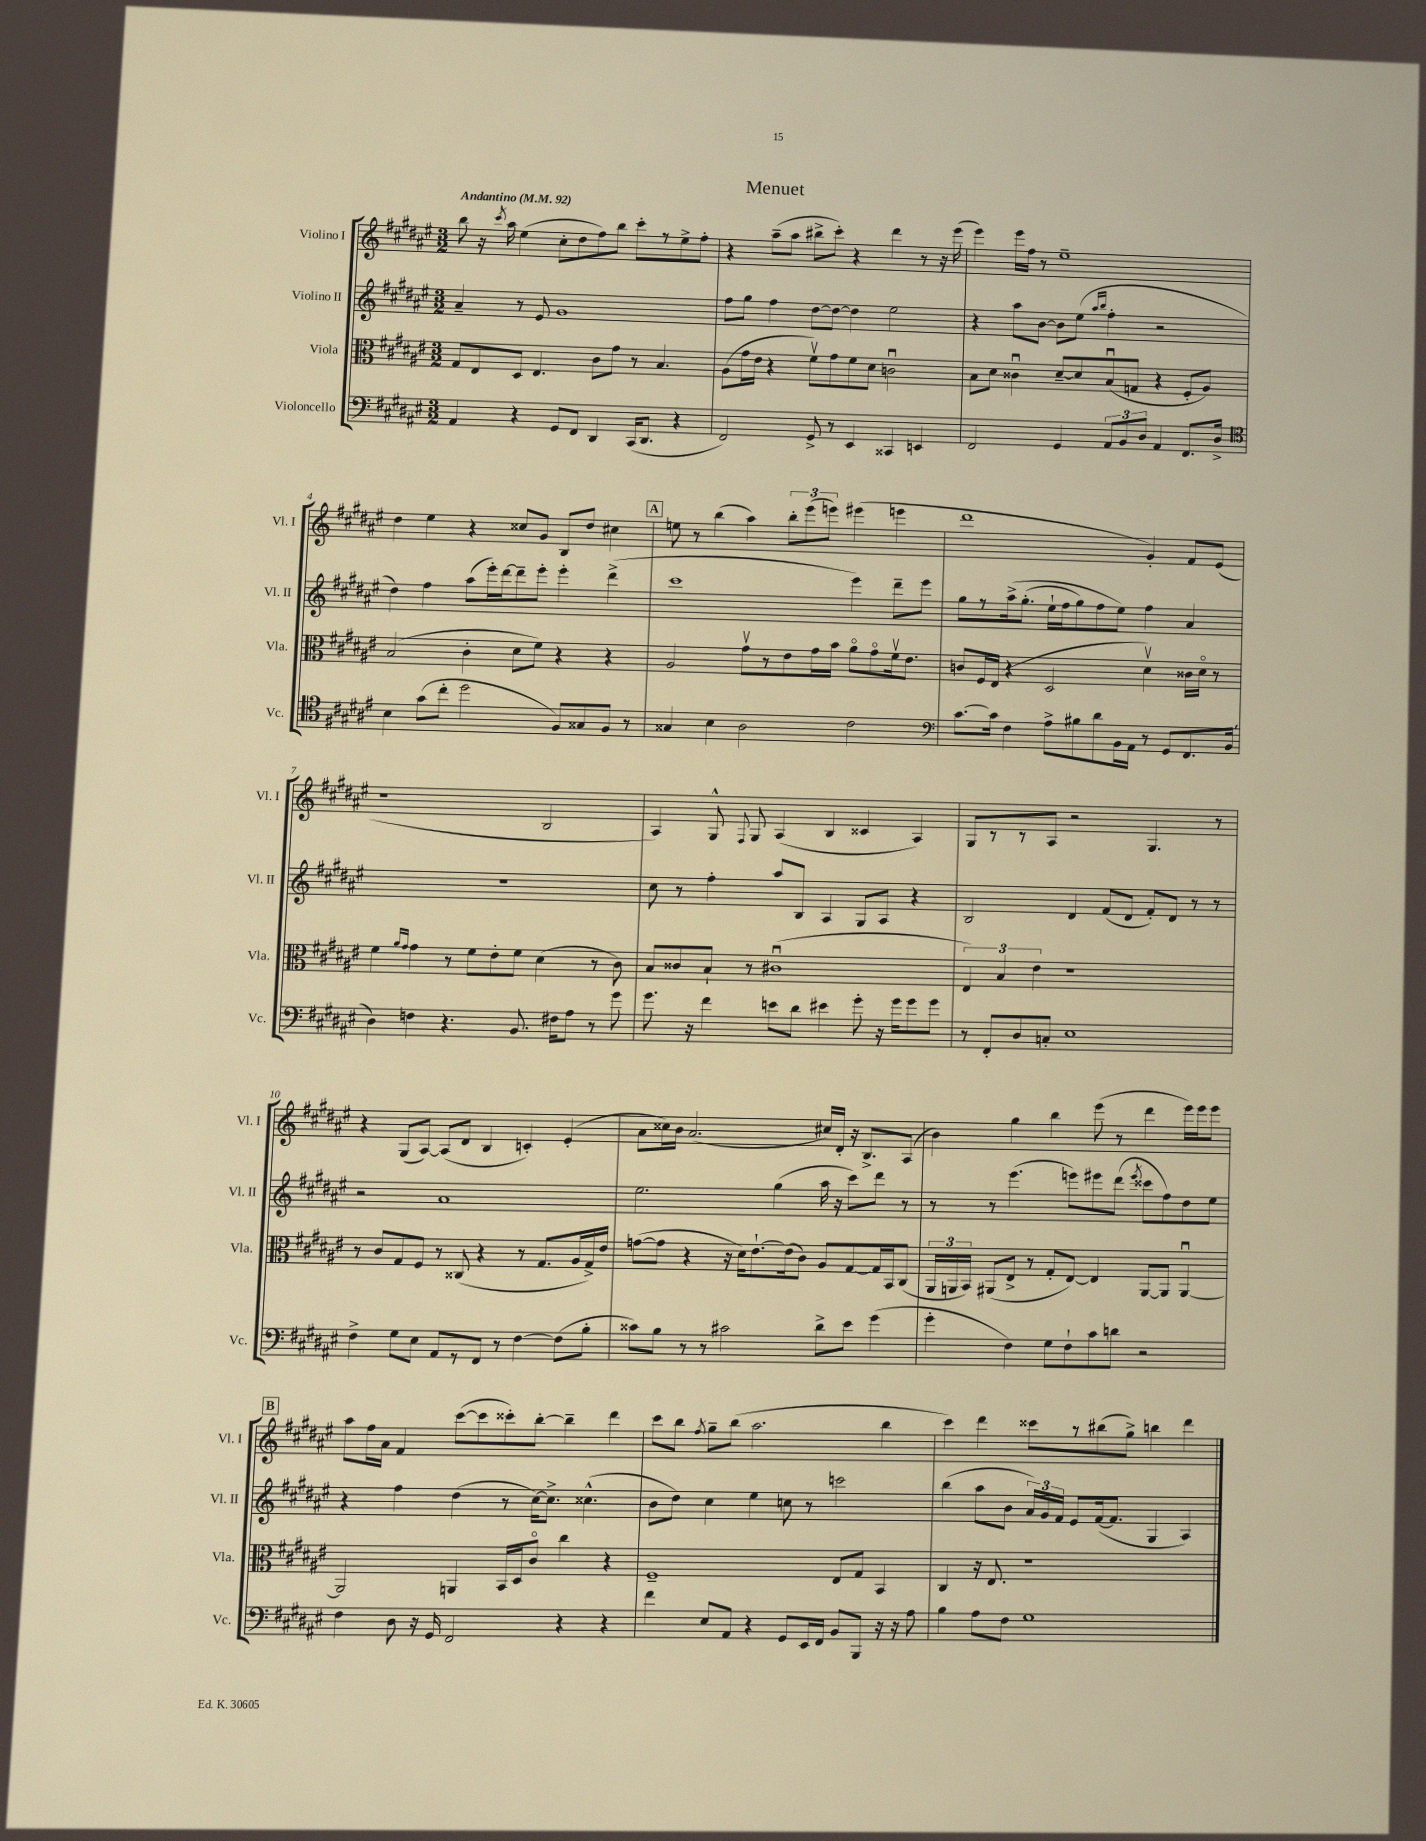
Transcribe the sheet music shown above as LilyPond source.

\header { title = "Menuet" }
<<
\new StaffGroup <<
\new Staff = "s0" \with { instrumentName = "Violino I" shortInstrumentName = "Vl. I" } {
    \clef treble \key fis \major \numericTimeSignature \time 3/2 \tempo "Andantino" 4 = 92
    \autoBeamOff b''8 r16 \acciaccatura { cis'''8 } ais''16 eis''4( cis''8[-. dis''8 fis''8) b''8] cis'''8[-. r8 eis''8-> fis''8]-. |
    r4 ais''8[--( ais''8] bis''8[-> cis'''8]-.) r4 dis'''4 r8 r16 eis'''16( |
    eis'''4) eis'''16[ fis''16] r8 eis''1-- |
    dis''4 eis''4 r4 cisis''8[ gis'8] b8[ dis''8] cis''4 |
    \mark \markup { \box "A" } e''8 r8 b''4( ais''4) \tuplet 3/2 { b''8[-. eis'''8( e'''8]) } eis'''4( e'''4 |
    dis'''1 gis'4-.) fis'8[ eis'8]( |
    r1 b2 |
    ais4) gis8-^ \appoggiatura { fis8 } gis8 ais4( b4 cisis'4 ais4) |
    gis8[ r8 r8 ais8] r2 gis4. r8 |
    r4 gis8[( ais8]~) ais8[( dis'8] b4 c'4-.) eis'4-.( |
    ais'8[ cisis''16) b'16] ais'2.( cis''16[) dis'16]-. r16 b8.[-> ais8]( |
    b'4) gis''4 b''4 eis'''8( r8 dis'''4 eis'''16[) eis'''16 eis'''8] |
    \mark \markup { \box "B" } ais''8[ fis''16 ais'16] fis'4 cis'''8[~( cis'''8 cisis'''8-.) b''8]~-. b''4-- dis'''4 |
    cis'''8[ b''8] \acciaccatura { fis''8 } gis''8[-- b''8]( ais''2. b''4 |
    cis'''4) dis'''4 cisis'''8[ r8 bis''8( gis''8]->) b''4 dis'''4 \bar "|." |
}
\new Staff = "s1" \with { instrumentName = "Violino II" shortInstrumentName = "Vl. II" } {
    \clef treble \key fis \major \numericTimeSignature \time 3/2
    \autoBeamOff ais'4-- r8 eis'8 gis'1 |
    fis''8[ gis''8] fis''4 dis''8[~ dis''8]~ dis''4 eis''2 |
    r4 ais''8[ b'8]~ b'8[ eis''8]( \grace { ais''16[ b''16] } fis''4-. r2 |
    dis''4) fis''4 ais''8[( eis'''16-.) dis'''16~ dis'''8-- eis'''8]-. eis'''4-. dis'''4->( |
    \mark \markup { \box "A" } cis'''1 eis'''4) dis'''8[-- eis'''8] |
    gis''8[ r8 ais''16->\( gis''8.]-.( eis''16[-! fis''16 gis''8) fis''8 eis''8]\) fis''4 ais'4 |
    R1. |
    cis''8 r8 fis''4-. ais''8[ b8] ais4 gis8[ ais8] r4 |
    b2 dis'4 fis'8[( dis'8] fis'8[-.) dis'8] r8 r8 |
    r2 ais'1 |
    eis''2. gis''4( ais''16 r16 cis'''8[) dis'''8] r8 |
    r8 r8 eis'''4.( e'''8[) eis'''8 dis'''8]( \acciaccatura { eis'''8 } cisis'''8[ fis''8) dis''8 eis''8] |
    \mark \markup { \box "B" } r4 fis''4 dis''4( r8 cis''16[~) cis''8.]-> cisis''4.-^( |
    b'8[ dis''8]) cis''4 eis''4 c''8 r8 c'''2 |
    b''4( ais''8[ b'8] \tuplet 3/2 { ais'16[) gis'16 fis'16] } eis'8[ fis'16~( fis'8.] gis4 ais4) \bar "|." |
}
\new Staff = "s2" \with { instrumentName = "Viola" shortInstrumentName = "Vla." } {
    \clef alto \key fis \major \numericTimeSignature \time 3/2
    \autoBeamOff gis8[ eis8 dis8] eis4. cis'8[ gis'8] r8 b4. |
    ais8[( gis'16 eis'16] r4 fis'8[\upbow) gis'8 fis'8 dis'8] c'2\downbow |
    b8[ dis'8] cisis'4\downbow dis'8[~-- dis'8 b8\downbow( g8] r4 fis8[-. ais8]) |
    b2( cis'4-. dis'8[ fis'8]) r4 r4 |
    \mark \markup { \box "A" } ais2 gis'8[\upbow r8 eis'8 gis'16 b'16] ais'8[\flageolet gis'8\flageolet fis'16\upbow eis'8.] |
    c'8[ fis16 eis16]( r4 dis2 dis'4\upbow) cisis'16[ dis'16]\flageolet r8 |
    fis'4 \grace { ais'16[ gis'16] } gis'4 r8 fis'8[ eis'8-. fis'8] dis'4( r8 cis'8) |
    b8[ cisis'8 b8]-! r8 cis'1\downbow( |
    \tuplet 3/2 { eis4) b4 eis'4 } r1 |
    r8 cis'8[ gis8 fis8] r8 cisis8( r4 r8 gis8.[ ais16 gis16->) eis'16] |
    g'8[~( g'8] r4 r16 dis'16[) eis'8.~-! eis'16( cis'8]) ais8[ gis8~ gis16 b,16 cis8]( |
    \tuplet 3/2 { ais,16[ a,16 b,16]) } ais,8[( eis8]-> r8 gis8[-. eis8]~) eis4 ais,8[~ ais,8] ais,4~\downbow |
    \mark \markup { \box "B" } ais,2 a,4 b,16[ dis16 cis'8]\flageolet cis''4 r4 |
    fis1-- eis8[ gis8] b,4 |
    cis4 r16 eis8. r1 \bar "|." |
}
\new Staff = "s3" \with { instrumentName = "Violoncello" shortInstrumentName = "Vc." } {
    \clef bass \key fis \major \numericTimeSignature \time 3/2
    \autoBeamOff ais,4 r4 gis,8[ fis,8] dis,4 cis,16[( dis,8.] r4 |
    fis,2) gis,8-> r8 eis,4 cisis,4 e,4 |
    fis,2 gis,4 \tuplet 3/2 { ais,8[ b,8 dis8] } ais,4 fis,8.[ dis16]-> |
    \clef tenor b4 gis'8[( cis''8]-. dis''2 fis8[) gisis8 fis8] r8 |
    \mark \markup { \box "A" } gisis4 b4 ais2 cis'2 |
    \clef bass cis'8.[~ cis'16] fis4 ais8[-> bis8 dis'8 b,16 ais,16] r8 gis,8[ fis,8. b,16]( |
    dis4) f4 r4. b,8. fis16[ ais8] r8 gis'8 |
    gis'8. r16 fis'4 e'8[ dis'8] eis'4 gis'8-. r16 gis'16[ gis'8 gis'8] |
    r8 fis,8[-. dis8 c8]-. eis1 |
    fis4-> gis8[ eis8] ais,8[ r8 fis,8] r8 fis4~ fis8[( b8]-. |
    cisis'8[) b8] r8 r8 cis'2 dis'8[-> eis'8] gis'4( |
    gis'4-. fis4) gis8[ fis8-! cis'8 d'8] r2 |
    \mark \markup { \box "B" } fis4 dis8 r16 gis,16 fis,2 r4 r4 |
    fis'4 eis8[ ais,8] r4 gis,8[ eis,16 fis,16] b,8[ b,,8] r16 r16 ais8 |
    b4 ais8[ fis8] gis1 \bar "|." |
}
>>
>>
